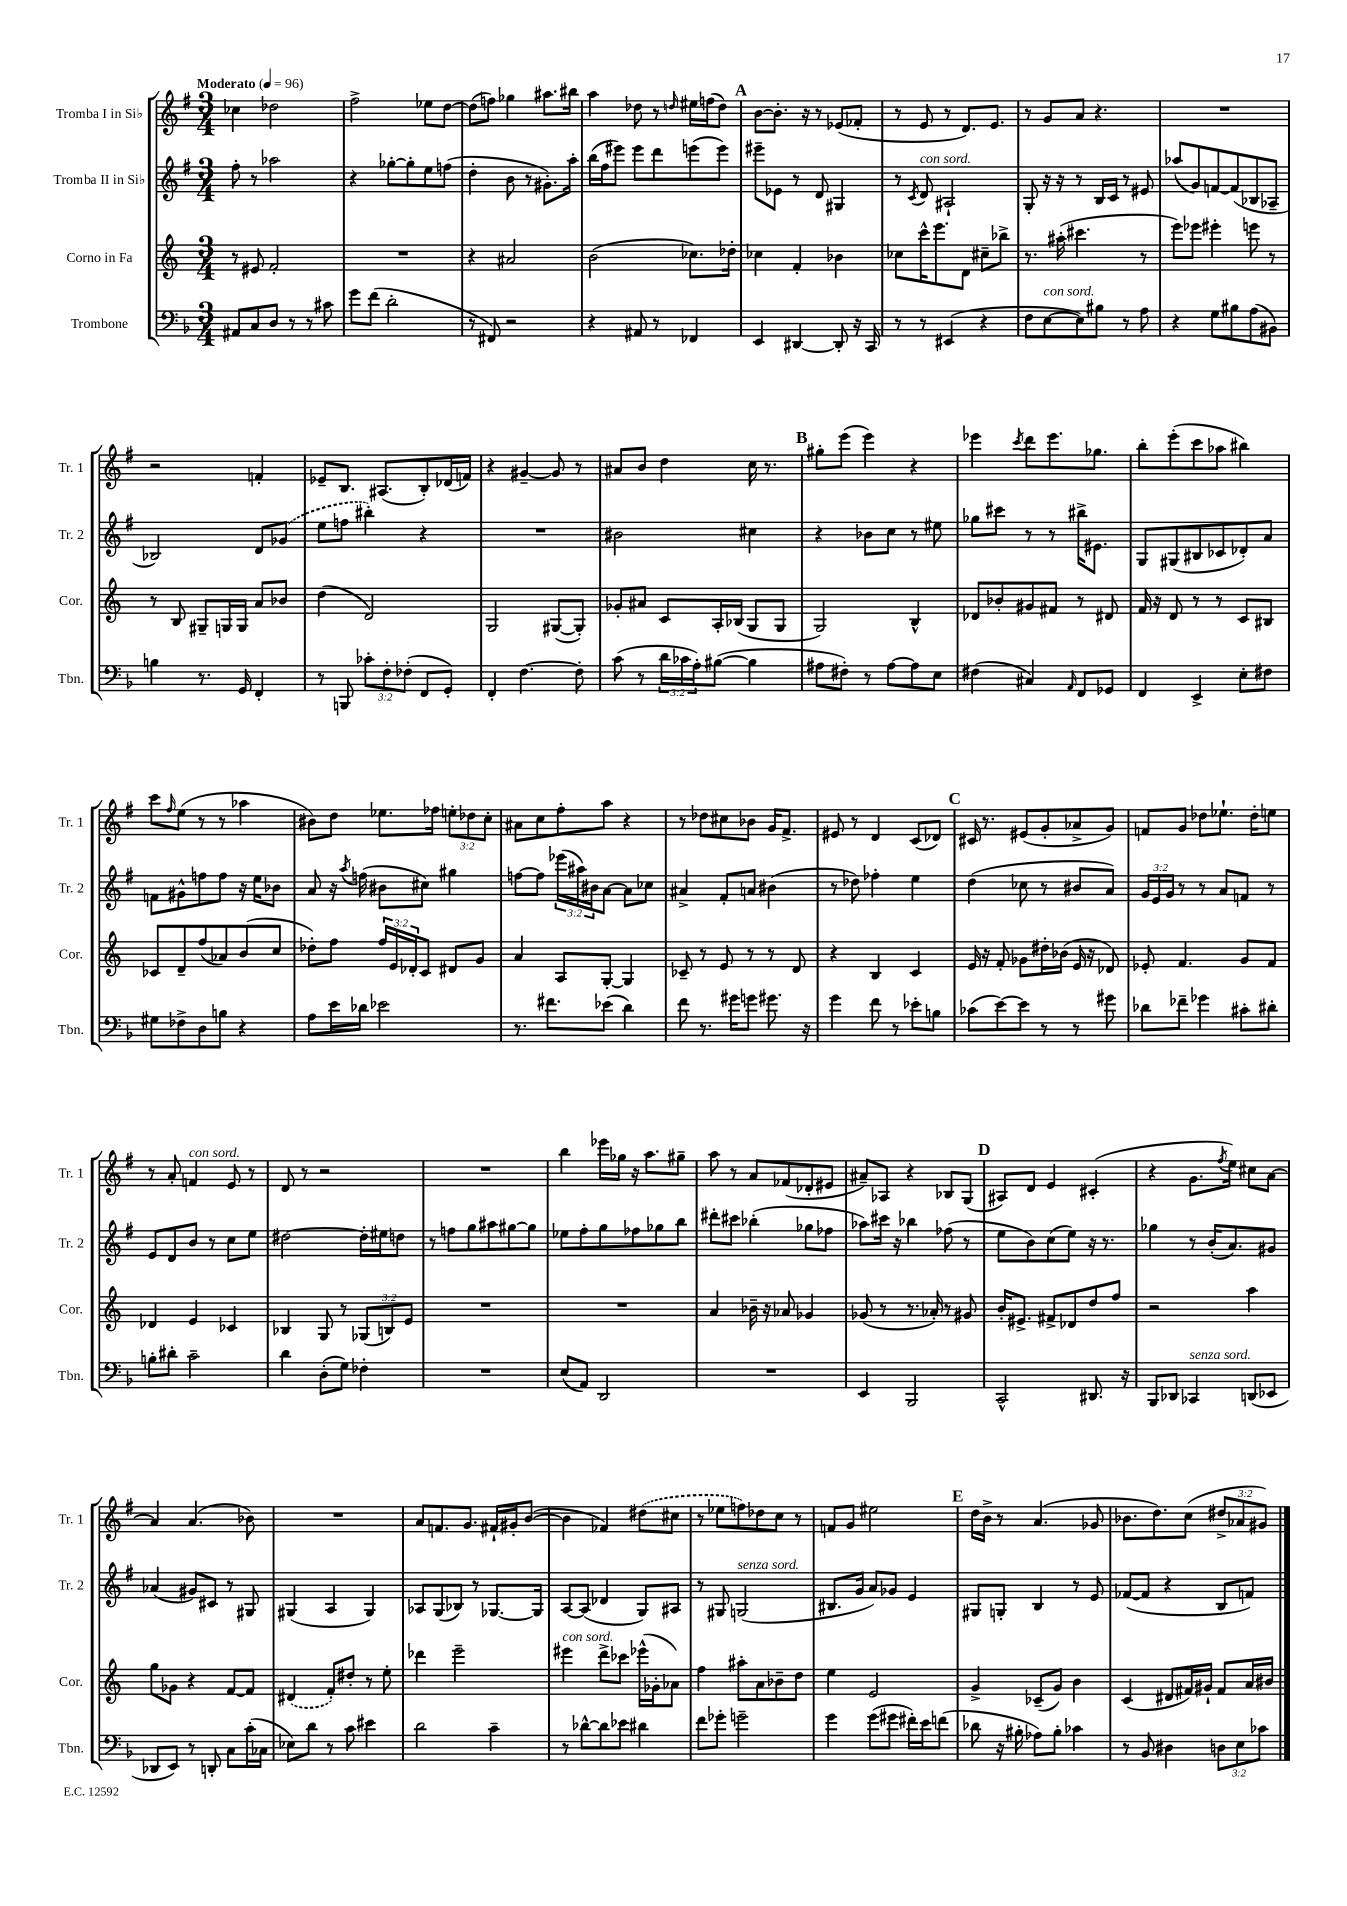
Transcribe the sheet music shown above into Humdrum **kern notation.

**kern	**kern	**kern	**kern
*staff4	*staff3	*staff2	*staff1
*clefF4	*clefG2	*clefG2	*clefG2
*k[b-]	*k[]	*k[f#]	*k[f#]
*M3/4	*M3/4	*M3/4	*M3/4
*MM96	*MM96	*MM96	*MM96
8AA#/L	8r	8ff#'\	4cc-\
8C/	8e#/	8r	.
8D/J	2f'/	2aa-\	2dd-\
8r	.	.	.
8r	.	.	.
8c#\	.	.	.
=	=	=	=
8g\L	2.r	4r	2ff#^\
(8f\J	.	.	.
2d'\	.	[8gg-'\L	.
.	.	8gg-'\]	.
.	.	8ee\	8ee-\L
.	.	(8ff\J	[8dd\J
=	=	=	=
8r	4r	4dd'\	(8dd\]L
8FF#/)	.	.	8ff\J)
2r	2a#/	8b\	4gg-\
.	.	8r	.
.	.	8.g#'\L)	8.aa#\L
.	.	16aa'\Jk	16bb#\Jk
=	=	=	=
4r	(2b\	(16bb\LL	4aa\
.	.	16ff#\J	.
.	.	8eee#\J)	.
8AA#/	.	8eee#\L	8dd-\
8r	.	8ddd\	8r
.	.	.	16qqdd/
4FF-/	8.cc-\L)	(8eee\	16ee#\LL
.	.	.	(16ff\J
.	.	8eee\J)	8dd\J)
.	16dd-'\Jk	.	.
=	=	=	=
4EE/	4cc-\	8eee#~\L	[8b\L
.	.	8e-\J	8.b'\]J
[4DD#/	4f'/	8r	.
.	.	.	16r
.	.	8d/	8r
8DD#'/]	4b-\	4G#/	(8e-/L
16r	.	.	8f-'/J
16CC/	.	.	.
=	=	=	=
8r	8cc-\L	8r	8r
.	.	8qc/	.
8r	16ccc^^\K	8d/	8e/
.	8.eee\	.	.
(4EE#/	.	2A#`/	8r
.	8d\J	.	8.d/L)
4r	8cc#~\L	.	.
.	.	.	8.e/J
.	8bb-^\J	.	.
=	=	=	=
8F\L	8.r	8G'/	8r
[8E\	.	16r	8g/L
.	(16aa#'\	16r	.
8E\])	4.ccc#\	8r	8a/J
8B#\J	.	16B/LL	4.r
.	.	16c/JJ	.
8r	.	8r	.
8A\	8r	8e#/	.
=	=	=	=
4r	8eee\L)	(8aa-/L	2.r
.	8eee-\J	8g/)	.
8G\L	4eee#'\	[8f/	.
8B#\	.	(8f/]	.
(8A\	8eee\	8B-/	.
8BB#\J)	8r	8A-~/J	.
=	=	=	=
4B\	8r	2B-/)	2r
.	8B/	.	.
8.r	8G#~/L	.	.
.	16G/L	.	.
16GG/	16G/JJ	.	.
4FF'/	8a/L	8d/L	4f'/
.	8b-/J	(8g-/J	.
=	=	=	=
8r	(4dd\	8ee\L	8e-~/L
8BBB/	.	8ff\J	8.B/J
12c-'\L	2d/)	4bb#'\)	.
.	.	.	(8.A#/L
12F'\	.	.	.
(12F-'\J	.	.	.
8FF/L	.	4r	8B'/)
8GG'/J)	.	.	(16d-/L
.	.	.	16f/JJ)
=	=	=	=
4FF'/	2G/	2.r	4r
[4.F\	.	.	[4g#~/
.	([8G#/L	.	8g#/]
8F'\]	8G#'/]J)	.	8r
=	=	=	=
(8c\	8g-'/L	2b#\	8a#/L
8r	8a#/J	.	8b/J
24d\LL	8c/L	.	4dd\
24c-\	.	.	.
24A'\J)	.	.	.
([8B#\J	16A'/L	.	.
.	(16B-/JJ	.	.
4B#\]	8G/L	4cc#\	16cc\
.	.	.	8.r
.	8G/J	.	.
=	=	=	=
8A#\L	2G/)	4r	8gg#'\L
8F#'\J)	.	.	(8eee\J
8r	.	8b-\L	4eee\)
[8A#\L	.	8cc\J	.
8A#\]	4B^^/	8r	4r
8E\J	.	8ee#\	.
=	=	=	=
(4F#\	8d-/L	8gg-\L	4eee-\
.	8b-'/	8ccc#\J	.
.	.	.	8qccc/
4C#/)	8g#/	8r	8ddd\L
.	8f#/J	8r	8.eee-\
16qqAA/	.	.	.
8FF/L	8r	16bb#^\LK	.
.	.	8.e#\J	8.gg-\J
8GG-/J	8d#/	.	.
=	=	=	=
4FF/	16f/	8G/L	8bb'\L
.	16r	.	.
.	8d/	(8G#/	(8eee'\
4EE^/	8r	8B#/	8ccc\
.	8r	8c-/	8aa-\J
8E'\L	8c/L	8d-'/)	4bb#\)
8F#\J	8B#/J	8a/J	.
=	=	=	=
8G#\L	8c-/L	8f\L	8ccc\L
.	.	.	16qqff#/
8F-^\	8d~/	8g#^^\	(8ee\J
8D\	(8ff/	8ff\	8r
8B\J	8a-/)	8ff\J	8r
4r	(8b/	16r	4aa-\
.	.	16ee\LK	.
.	8cc/J	8b-\J	.
=	=	=	=
8A\L	8dd-'\L)	8a/	8b#\L)
16e\L	8ff\J	16r	8dd\J
.	.	8qaa/	.
16d-\JJ	.	(16ff\	.
2e-\	24ff/LL	8b#\L	8.ee-\L
.	24e/	.	.
.	24d-'/J	.	.
.	8c/J	8cc#\J)	.
.	.	.	16ff-\Jk
.	8d#/L	4gg#\	12ee'\L
.	.	.	12dd-\
.	8g/J	.	.
.	.	.	12cc'\J
=	=	=	=
8.r	4a/	[8ff\L	8a#\L
.	.	8ff\]J	8cc\
8.f#\L	.	.	.
.	8A/L	(24eee-\LL	8ff#'\
.	.	24aa#\)	.
.	.	24b#\J	.
(8e-\J	[8G'/J	[8a\J	8aa\J
4d\)	4G/]	8a\]L	4r
.	.	8cc-\J	.
=	=	=	=
8f\	8c-~/	4a#^/	8r
8.r	8r	.	8dd-\L
.	8e/	8f#'/L	8cc#\
16g#\LK	.	.	.
8g\J	8r	8a/J	8b-\J
8.g#\	8r	(4b#\	16g/LK
.	.	.	8.f#^/J
.	8d/	.	.
16r	.	.	.
=	=	=	=
4g\	4r	8r	8e#/
.	.	8dd-\)	8r
8f\	4B/	4ff-'\	4d/
8r	.	.	.
8e-'\L	4c/	4ee\	(8c/L
8B\J	.	.	8d-/J)
=	=	=	=
(8c-\L	16e/	(4dd\	16c#/
.	16r	.	8.r
[8e\)	8f'/	.	.
8e\]J	8g-\L	8cc-\	(8e#/L
8r	16dd#'\L	8r	8g'/
.	(16b-\JJ	.	.
8r	16e/	8b#/L	8a-^/
.	16r	.	.
8g#\	8d-/)	8a/J)	8g/J)
=	=	=	=
8d-\L	8e-'/	24g/LL	8f/L
.	.	24e/	.
.	.	24g/JJ	.
8f-~\J	4.f/	8r	8g/J
4g-\	.	8r	8dd-\L
.	.	8a/L	8.ee-`\J
8c#'\L	8g/L	8f/J	.
.	.	.	16dd-'\LK
8d#'\J	8f/J	8r	8ee\J
=	=	=	=
8B'\L	4d-/	8e/L	8r
8d#'\J	.	8d/	8a'/
2c~\	4e/	8b/J	4f/
.	.	8r	.
.	4c-/	8cc\L	8e/
.	.	8ee\J	8r
=	=	=	=
4d\	4B-/	[2dd#\	8d/
.	.	.	8r
(8D'\L	8G/	.	2r
8G\J)	8r	.	.
4F-'\	(12G-/L	16dd#'\]LL	.
.	.	16ee#\J	.
.	12B/)	.	.
.	.	8dd\J	.
.	12e/J	.	.
=	=	=	=
2.r	2.r	8r	2.r
.	.	8ff\L	.
.	.	8gg\	.
.	.	8aa#\	.
.	.	[8gg#\	.
.	.	8gg#\]J	.
=	=	=	=
(8E/L	2.r	8ee-\L	4bb\
8AA/J)	.	8ff#'\	.
2DD/	.	8gg\	16eee-\LL
.	.	.	16gg-\JJ
.	.	8ff-\	16r
.	.	.	8.aa\L
.	.	8gg-\	.
.	.	8bb\J	8gg#~\J
=	=	=	=
2.r	4a/	8ddd#'\L	8aa\
.	.	8ccc#\J	8r
.	16b-~\	(4bb-'\	8a/L
.	16r	.	.
.	8a-/	.	(8f-/
.	4g-/	8gg-\L	8d-'/
.	.	8ff-\J	8e#/J
=	=	=	=
4EE/	(8g-/	8aa-\L)	8a#~/L)
.	8r	16ccc#\Jk	8A-/J
.	.	16r	.
2BBB-/	8.r	4bb-\	4r
.	16a-'/)	.	.
.	8r	(8ff-\	8B-/L
.	8g#/	8r	(8G/J
=	=	=	=
2CC^^/	16b'/LK	8ee\L	8A#/L)
.	8.e#^/J	.	.
.	.	8b\)	8d/J
.	8f#^/L	(8cc\	4e/
.	8d-/	8ee\J)	.
8.DD#/	8dd/	16r	(4c#'/
.	.	8.r	.
.	8ff/J	.	.
16r	.	.	.
=	=	=	=
8BBB-/L	2r	4gg-\	4r
8DD-/J	.	.	.
4CC-/	.	8r	8.g\L
.	.	(16b'/LK	.
.	.	.	8qff#/
.	.	8.a/)	16ee\Jk)
(8DD/L	4aa\	.	8cc#\L
8EE-/J	.	8g#/J	[8a\J
=	=	=	=
8DD-/L	8gg\L	(4a-/	4a/]
8EE/J)	8g-\J	.	.
8r	4r	8g#/L)	(4.a/
8DD'/	.	8c#/J	.
8C\L	[8f/L	8r	.
(16c'\L	8f/]J	8G#/	8b-\)
16C-\JJ	.	.	.
=	=	=	=
8E-\L)	(4d#/	(4G#/	2.r
8d\J	.	.	.
8r	8f'/L)	4A/	.
8c\	8dd#'/J	.	.
4e#\	8r	4G#/)	.
.	8ee'\	.	.
=	=	=	=
2d\	4ddd-\	8A-/L	8a/L
.	.	(8G/	8.f/
.	2eee~\	8B-/J)	.
.	.	.	8.g/J
.	.	8r	.
4c~\	.	[8.G-/L	16f#`/LL
.	.	.	16g#'/J
.	.	.	([8b/J
.	.	16G-/]Jk	.
=	=	=	=
8r	4eee#\	[8A/L	4b\]
[8d-^^\L	.	(8A/]J	.
8d-\]	8ddd^\L	4d-/	4f-/)
8e-\J	8ccc-\J	.	.
4d#\	(16eee-^^\LL	8G/L)	(8dd#\L
.	16g-'\J	.	.
.	8a-\J)	8A#/J	8cc#\J
=	=	=	=
8f\L	4ff\	8r	8r
8g-'\J	.	8G#/	8ee-\L
2g~\	8aa#'\L	(2G/	8ff\)
.	8a\	.	8dd-\
.	8b-~\	.	8cc\J
.	8dd\J	.	8r
=	=	=	=
4g\	4ee\	8.B#/L	8f/L
.	.	.	8g/J
.	.	16g/Jk	.
(8g\L	2e/	8a/L)	2ee#\
8g#\J	.	8g-/J	.
16f#'\LL)	.	4e/	.
16e\J	.	.	.
(8f\J	.	.	.
=	=	=	=
8d-\	4g^/	8G#/L	16dd\LL
.	.	.	16b^\JJ
16r	.	8G'/J	8r
16B#'\	.	.	.
8A-\L)	(8c-~/L	4B/	(4.a/
8B#'\J	8g/J)	.	.
4c-\	4b\	8r	.
.	.	8e/	8g-/
=	=	=	=
8r	(4c/	([8f-/L	8.b-\L
8BB-/	.	8f-/]J	.
.	.	.	8.dd\)
4D#\	8d#/L	4r	.
.	16f#/L)	.	(8cc\J
.	16g#`/JJ	.	.
12D\L	8f#/L	8B/L	12dd#^/L
12E\	.	.	12a-/
.	16a/L	8f/J)	.
12c-\J	.	.	12g#/J)
.	16b#/JJ	.	.
==	==	==	==
*-	*-	*-	*-
